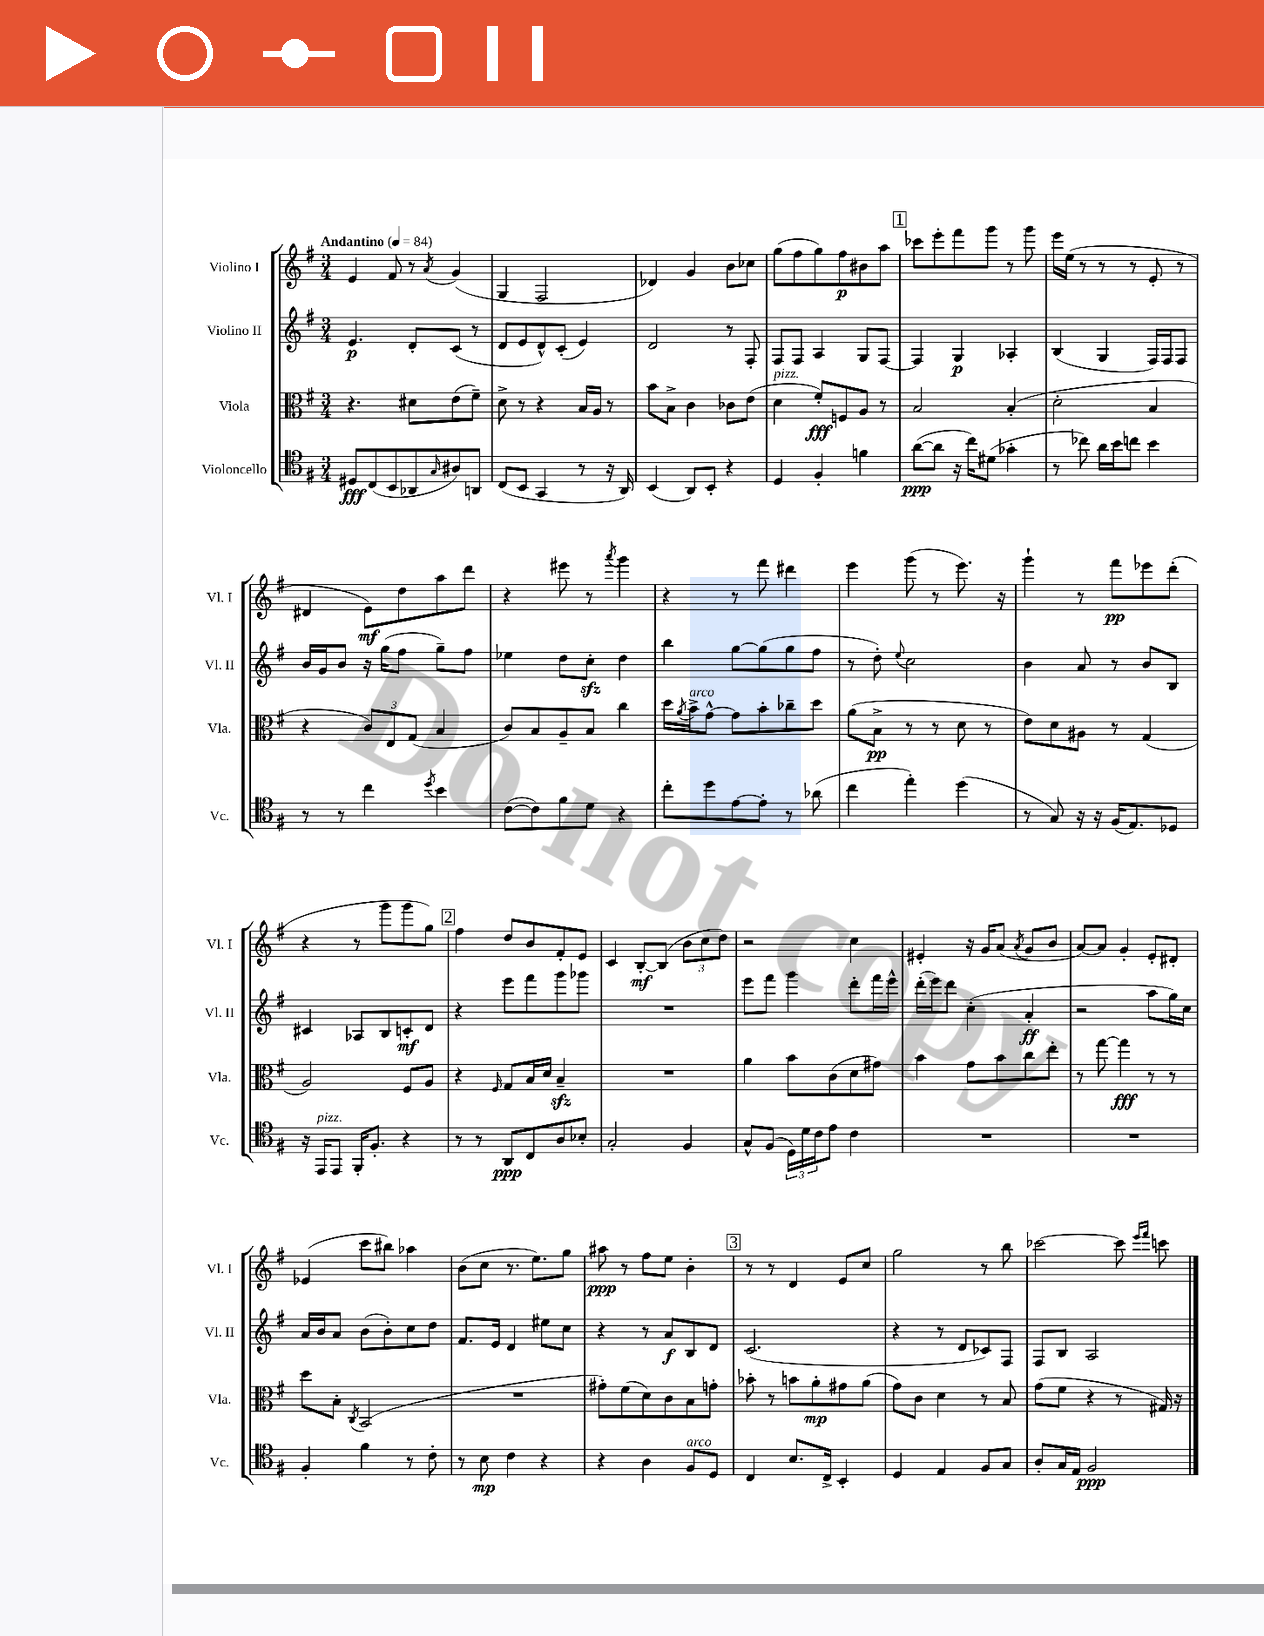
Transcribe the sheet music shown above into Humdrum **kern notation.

**kern	**kern	**kern	**kern
*staff4	*staff3	*staff2	*staff1
*clefC4	*clefC3	*clefG2	*clefG2
*k[f#]	*k[f#]	*k[f#]	*k[f#]
*M3/4	*M3/4	*M3/4	*M3/4
*MM84	*MM84	*MM84	*MM84
8D#	4.r	4.e	4e
(8C	.	.	.
8BB	.	.	8f#
8AA-	8d#	8d'	8r
16qqG	.	.	8qa
8A#)	(8e	(8c	(4g
8AA	8f#~)	8r	.
=	=	=	=
(8C	8d^	8d	4G
8BB	8r	8e	.
4GG	4r	8d^^)	2F#
.	.	(8c'	.
8r	16B	4e)	.
.	16A	.	.
16r	8r	.	.
16AA)	.	.	.
=	=	=	=
(4BB	8b	2d	4d-)
.	8B^	.	.
8AA)	4c	.	4g
8BB'	.	.	.
4r	8c-	8r	8b
.	(8e	8F#'	8cc-
=	=	=	=
4D	4d	8F#	(8gg
.	.	8F#	8ff#
4F#'	8f#')	4A	8gg)
.	8F	.	8ff#
4f	8A	8G	8b#
.	8r	[8F#	8aa
=	=	=	=
([8a	2B	4F#]	8ccc-
8a]	.	.	8eee'
16r	.	4G	8fff#
16cc)	.	.	.
(8d#	.	.	8ggg
4g-'	(4B'	4A-'	8r
.	.	.	8ggg
=	=	=	=
8r	2d'	(4B	16eee
.	.	.	(16ee
8cc-)	.	.	8r
16a	.	4G	8r
16b	.	.	.
8cc	.	.	8r
4b	4B	16F#)	8e'
.	.	16F#	.
.	.	8F#	8r
=	=	=	=
8r	4r	16b	4d#
.	.	16g	.
8r	.	8b	.
4cc	12c)	16r	8e)
.	.	(16gg	.
.	12E	.	.
.	.	8ff#	8dd
.	(12G	.	.
8qdd	.	.	.
4b	4B	8gg~)	8aa
.	.	8ff#	8ddd
=	=	=	=
([8c	8c)	4ee-	4r
8c])	8B	.	.
8f#	8A~	8dd	8eee#
8d	8B	8cc'	8r
.	.	.	8qaaa
4r	4cc	4dd	4ggg
=	=	=	=
8cc'	16dd	4bb	4r
.	8qa	.	.
.	16b^	.	.
8dd	[8g^^	.	.
[8e	8g]	[8gg	8r
8e']	8b'	(8gg]	8fff#
8r	8cc-~	8gg	4ddd#
(8a-	8dd	8ff#	.
=	=	=	=
4cc	(8a	8r	4eee
.	8B^	8dd')	.
.	.	8qqee	.
4ee')	8r	2cc	(8ggg
.	8r	.	8r
(4dd	8d	.	8.eee)
.	8r	.	.
.	.	.	16r
=	=	=	=
8r	8e)	4b	4ggg`
8G)	8d	.	.
16r	8A#	8a	8r
16r	.	.	.
(16F#	8r	8r	8fff#
8.E)	.	.	.
.	(4G	8b	8eee-
8D-	.	8B	(8ddd'
=	=	=	=
16r	2A)	4c#	4r
16EE	.	.	.
8EE	.	.	.
16FF#'	.	8A-	8r
8.F#'	.	.	.
.	.	8B	8ggg
4r	8F#	8c'	8ggg
.	8A	8d	8gg)
=	=	=	=
8r	4r	4r	4ff#
8r	.	.	.
.	16qqF#	.	.
8AA	8G	8eee	8dd
8C	16B	8fff#	8b
.	16d	.	.
8A	4B~	8ggg	8f#'
8B-'	.	8ggg-	8e
=	=	=	=
2G'	2.r	2.r	4c
.	.	.	[8B'
.	.	.	(8B]
4F#	.	.	12b
.	.	.	12cc
.	.	.	12dd)
=	=	=	=
8G^^	4a	8eee	2r
(8F#	.	8fff#	.
24D)	8b	4ggg	.
24d	.	.	.
24c	.	.	.
8e	(8c	.	.
4c	8d	8ddd'	4cc
.	8g#)	16fff#	.
.	.	16eee^^	.
=	=	=	=
2.r	4b	(16ddd'	4e#'
.	.	16eee)	.
.	.	8ddd	.
.	8g	(4cc'	16r
.	.	.	16g
.	8b	.	(8a
.	.	.	8qa
.	8cc	4a'	8g
.	8ee'	.	8b
=	=	=	=
2.r	8r	2r	[8a)
.	[8gg	.	8a]
.	4gg]	.	4g'
.	8r	8aa	8e'
.	8r	16gg)	8d#'
.	.	16cc	.
=	=	=	=
4F#'	8dd	16a	(4e-
.	.	16b	.
.	8B'	8a	.
.	8qC	.	.
4f#	(2BB	(8b	8ccc
.	.	8b')	8bb#)
8r	.	8cc	4aa-
8c'	.	8dd	.
=	=	=	=
8r	2.r	8.f#	(8b
8B	.	.	8cc
.	.	16e	.
4c	.	4d	8.r
.	.	.	8.ee)
4r	.	8ee#	.
.	.	8cc	8gg
=	=	=	=
4r	8g#')	4r	8aa#
.	(8f#	.	8r
4A	8d)	8r	8ff#
.	8c	8a	8ee
8F#	8B	8B	4b'
8D	8g'	8d	.
=	=	=	=
4C	8b-'	(2.c	8r
.	8r	.	8r
8.B	8b	.	4d
.	8a'	.	.
16C^	.	.	.
4BB'	8g#	.	8e
.	(8a	.	8cc
=	=	=	=
4D	8g)	4r	2gg
.	8c	.	.
4E	4d	8r	.
.	.	8d	.
8F#	8r	8c-)	8r
8G	8B	8F#	8bb
=	=	=	=
8A'	(8g	8F#	[2ccc-
16G	8f#	8B	.
16E	.	.	.
2F#	4r	2A	.
.	8r	.	8ccc-]
.	.	.	16qqeee
.	.	.	16qqfff#
.	16G#)	.	8ccc
.	16r	.	.
==	==	==	==
*-	*-	*-	*-
